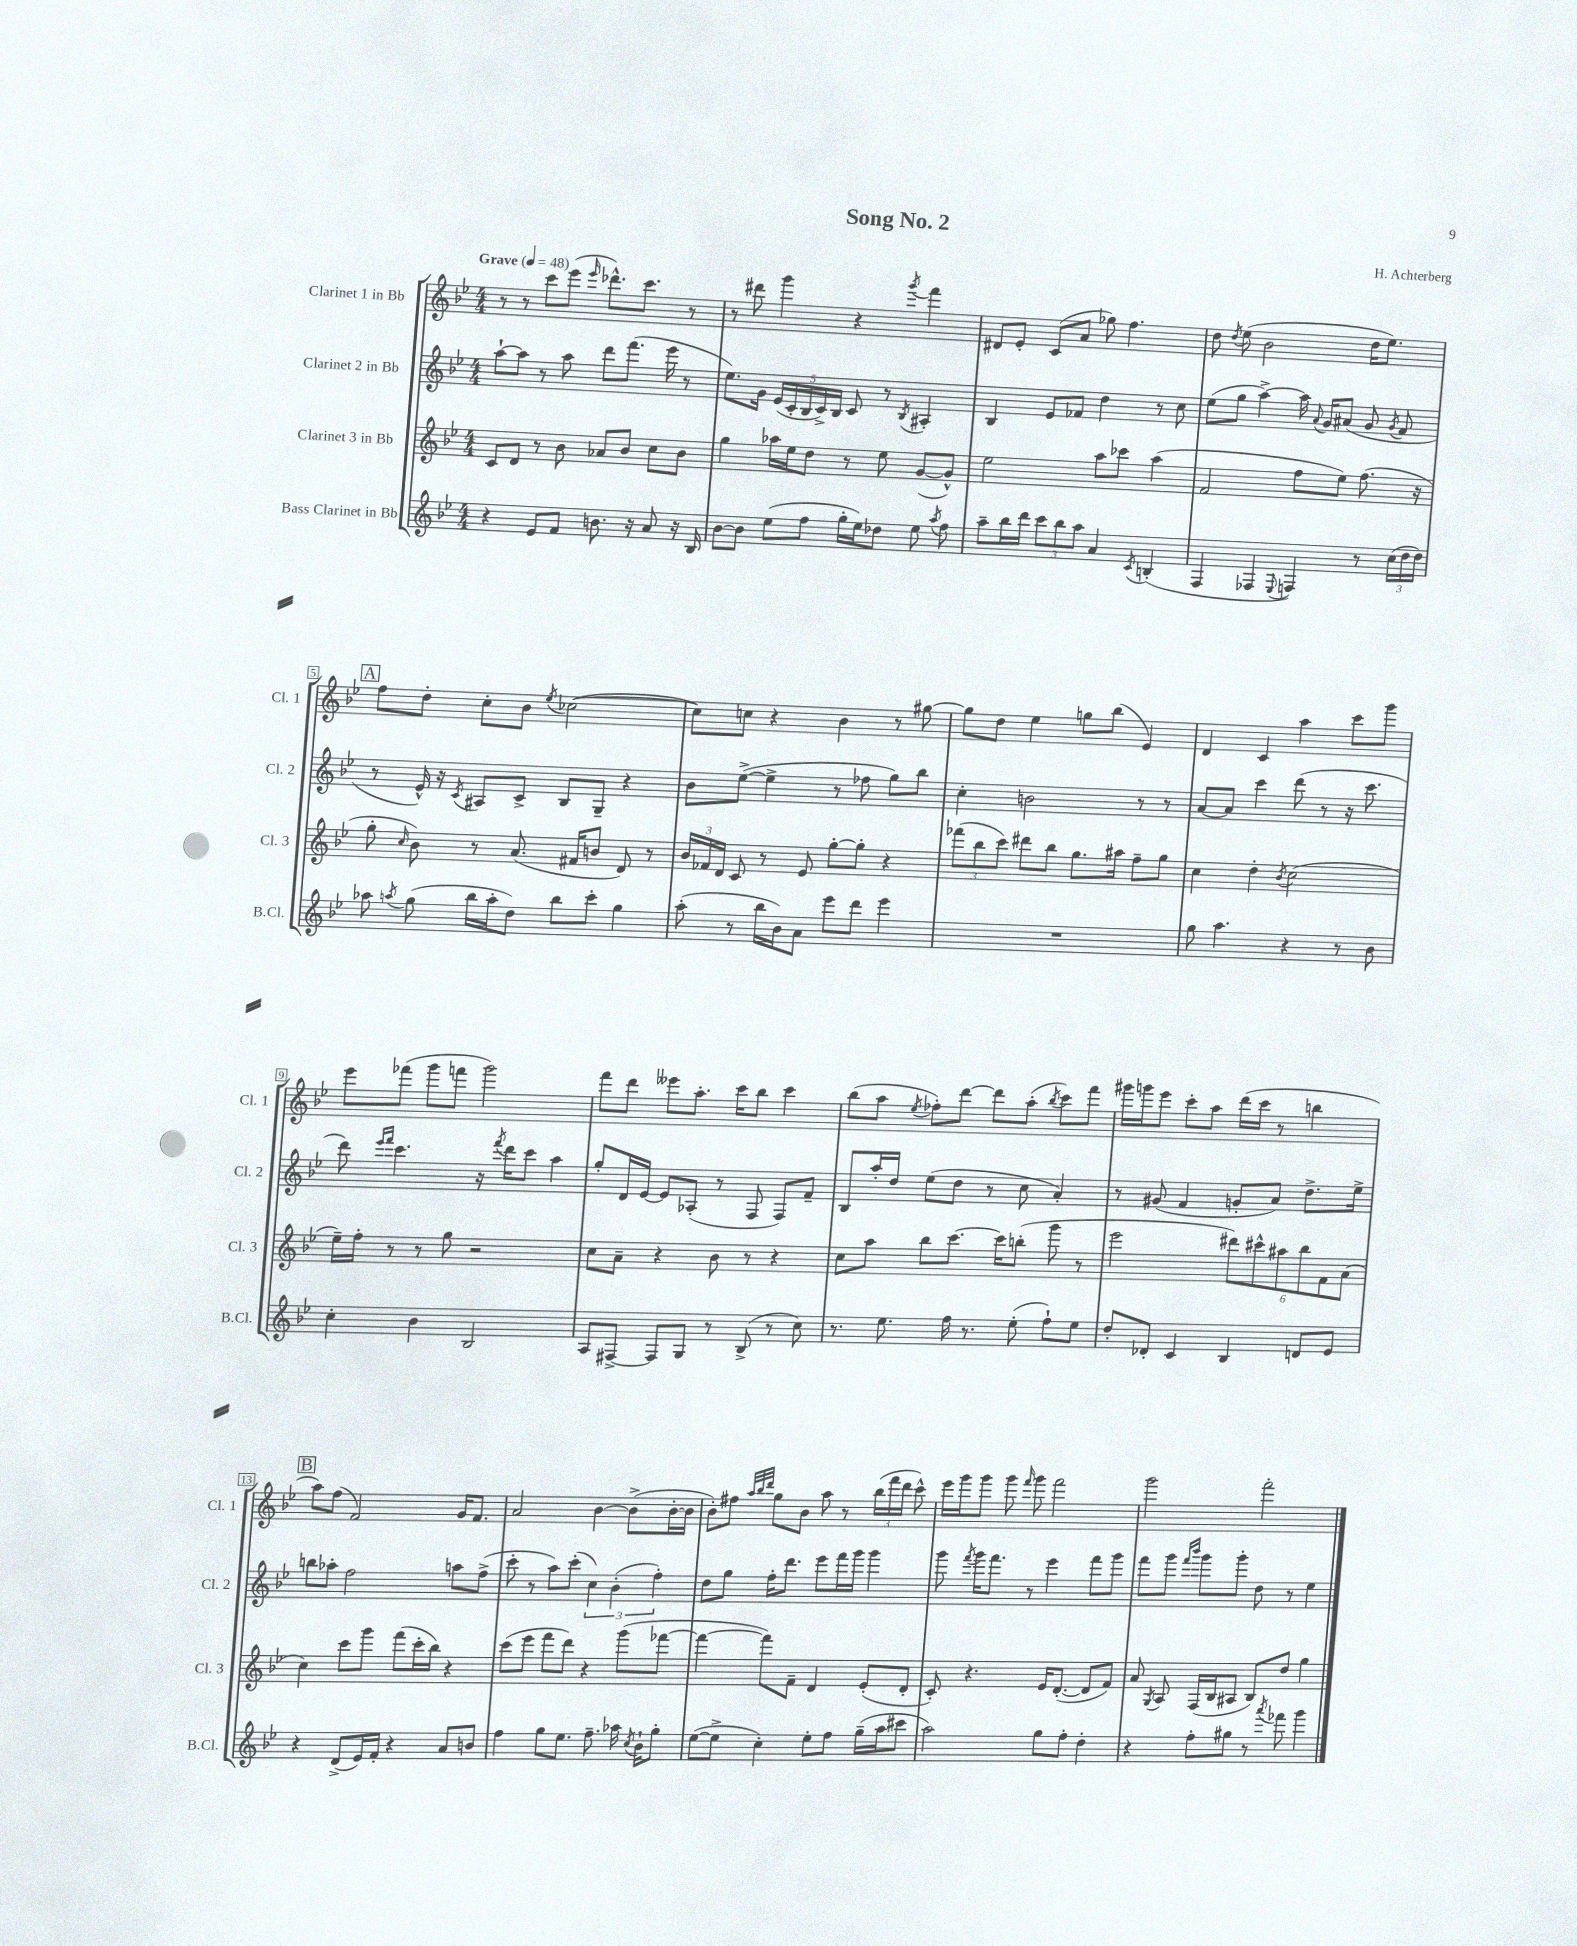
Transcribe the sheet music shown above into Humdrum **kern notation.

**kern	**kern	**kern	**kern
*part4	*part3	*part2	*part1
*staff4	*staff3	*staff2	*staff1
*I"Bass Clarinet in Bb	*I"Clarinet 3 in Bb	*I"Clarinet 2 in Bb	*I"Clarinet 1 in Bb
*I'B.Cl.	*I'Cl. 3	*I'Cl. 2	*I'Cl. 1
*clefG2	*clefG2	*clefG2	*clefG2
*k[b-e-]	*k[b-e-]	*k[b-e-]	*k[b-e-]
*M4/4	*M4/4	*M4/4	*M4/4
*MM48	*MM48	*MM48	*MM48
=1	=1	=1	=1
!	!	!	!LO:TX:a:B:t=Grave
4r	8c/L	[8aa`\L	8r
.	8d/J	8aa\J]	8r
8e-/L	8r	8r	8ccc\L
8f/J	8b-\	8aa\	(8eee-\J
.	.	.	16qqeee-/
8.bn\	8a-X/L	8ddd\L	8.ddd-X^^\L)
.	8b-/J	(8.fff\J	.
16r	.	.	8.ccc\J
8a/	8cc\L	.	.
.	.	16eee-\	.
16r	8b-\J	8r	8r
16B-/	.	.	.
=2	=2	=2	=2
[8b-\L	4gg\	8.ee-\L)	8r
8b-\J]	.	.	8ddd#X\
.	.	16g\Jk	.
(8ee-\L	16aa-X\LL	(20e-/LL	4ggg\
.	.	20c'/	.
.	16ee-\J	.	.
.	.	20B-/	.
8ff\J	8dd\J	.	.
.	.	20c^/)	.
.	.	20B-/JJ	.
16gg'\LL	8r	8c/	4r
16ee-\J)	.	.	.
8dd-X\J	8ee-\	8r	.
.	.	8qB-/	8qggg/
8ee-\	([8g/L	4A#X'/	4fff\
8qaa/	.	.	.
8ff\	8g^^/J])	.	.
=3	=3	=3	=3
8aa~\L	2ee-\	4B-/	8d#X/L
16bb-\L	.	.	8e-'/J
16ddd\JJ	.	.	.
12ccc\L	.	8e-/L	(8c/L
12bb-\	.	.	.
.	.	8f-X/J	8a/J
12aa\J	.	.	.
4a/	8aa\L	4dd\	8gg-X\)
.	8ccc-X\J	.	4.ff\
8qc/	.	.	.
(4Bn'/	(4aa\	8r	.
.	.	8cc\	.
=4	=4	=4	=4
4F/	2f/	(8ee-\L	8dd\
.	.	.	8qdd/
.	.	8gg\J	(8ee-\
4F-X/	.	[4aa^\)	2b-\
8qqE-/	.	.	.
4Fn/)	8ff\L	16aa\]	.
.	.	8qqa/	.
.	.	16g/KL	.
.	8ee-\J)	(8a#X/J	.
8r	(8.ff\	8g/	16dd\KL
.	.	.	8.ee-\J)
.	.	8qg/	.
(24cc\LL	.	8f/	.
24dd\	.	.	.
.	16r	.	.
24dd\JJ)	.	.	.
!!LO:LB:g=z
!!LO:REH:place=s1:t=A
=5	=5	=5	=5
8aa-X\	8gg'\	8r	8ff\L
8qaan/	16qqcc/	.	.
(8gg\	8b-\)	16e-^^/)	8dd'\J
.	.	16r	.
.	.	8qc/	.
16bb-\LL	8r	8A#X/L	8cc'\L
16aa'\J	.	.	.
8dd\J)	(8.a/	8c^/J	8b-\J
.	.	.	8qee-/
8bb-\L	.	8B-/L	([2cc-X\
.	16f#X/KL	.	.
8ccc'\J	8bn/J	8G~/J	.
4gg\	8d/)	4r	.
.	8r	.	.
=6	=6	=6	=6
(8aa'\	24b-/LL	8b-\L	8cc-\L])
.	24f-X/	.	.
.	24d/JJ	.	.
8r	8c/	([8ee-^\J	8ccn\J
16bb-\LL	8r	4ee-^\]	4r
16b-\J)	.	.	.
8a\J	8e-/	.	.
8eee-\L	[8gg'\L	8r	4b-\
8ddd\J	8gg'\J]	8ff-X\	.
4eee-\	4r	8gg\L)	8r
.	.	8bb-\J	[8gg#X\
=7	=7	=7	=7
1r	(12fff-X\L	4cc'\	8gg#\L]
.	12bb-\	.	.
.	.	.	8dd\J
.	12ccc\J)	.	.
.	8ddd#X\L	2bn\	4ee-\
.	8bb-\J	.	.
.	8.gg\L	.	8ggn\L
.	.	.	(8bb-\J
.	16aa#X\Jk	.	.
.	8ff~\L	8r	4e-/)
.	8gg\J	8r	.
=8	=8	=8	=8
8gg\	4cc\	[8a/L	4d/
4.aa\	.	8a/J]	.
.	4dd'\	4ccc\	4c/
.	8qb-/	.	.
4r	(2cc\	(8ddd\	4aa\
.	.	8r	.
8r	.	16r	8ccc\L
.	.	8.ccc\	.
8b-\	.	.	8ggg\J
!!LO:LB:g=z
=9	=9	=9	=9
4cc'\	16ee-~\LL)	8ddd\)	8eee-\L
.	16ff'\JJ	.	.
.	.	16qqeee-/LL	.
.	.	16qqfff/JJ	.
.	8r	4.ccc\	(8fff-X\J
4b-\	8r	.	8ggg\L
.	8gg\	.	8fffn\J
2B-/	2r	16r	2ggg\)
.	.	8qfff/	.
.	.	16ddd\KL	.
.	.	8ccc\J	.
.	.	4aa\	.
=10	=10	=10	=10
8A/L	8cc\L	8gg'/L	8fff\L
[8F#X^/J	8a~\J	16d/L	8ddd\J
.	.	[16e-/JJ	.
8F#/L]	4r	8e-/L]	8eee--X\L
8G/J	.	(8A-X'/J	8.aa'\J
8r	8b-\	8r	.
.	.	.	16ccc\KL
(8B-^/	8r	8F/	8bb-\J
8r	4r	8F/L)	4ccc\
8cc\)	.	8f~/J	.
=11	=11	=11	=11
8.r	8cc\L	8B-/L	(8bb-\L
.	8aa\J	16aa'/L	8aa\J
8.ee-\	.	16dd/JJ	.
.	.	.	8qee-/
.	8bb-\L	(8ee-\L	8ff-X'\L)
16ff\	[8.ccc\J	8dd\J	[8ddd\J
8.r	.	.	.
.	.	8r	8ddd\L]
.	16ccc\KL]	.	.
(8ee-'\	(8bbn'\J	8cc\	(8aa'\J
.	.	.	8qbb-/
8ff`\L)	8ggg\	4a'/)	8ccc\L)
8ee-\J	8r	.	8fff\J
=12	=12	=12	=12
8dd'/L	2eee-\	8r	16ggg#X\LL
.	.	.	16gggn\J
8d-X'/J	.	(8g#X/	8eee-\J
4c/	.	4f/	8ccc'\L
.	.	.	8aa\J
4B-/	12ddd#X\L)	8gn'/L	(16ddd\LL
.	.	.	16ccc\JJ
.	12ccc#X^^\	.	.
.	.	8a/J)	8r
.	12aa#X\	.	.
8dn/L	12bb-\	8.dd^\L	4bbn\
.	12f\	.	.
8e-/J	.	.	.
.	(12a\J	.	.
.	.	16ee-^\Jk	.
!!LO:LB:g=z
!!LO:REH:place=s1:t=B
=13	=13	=13	=13
4r	4cc\)	8bbn\L	8aa\L)
.	.	8aa-X'\J	(8ff\J
(8d^/L	8ccc\L	2ff\	2f/)
16e-/L)	8ggg\J	.	.
16f'/JJ	.	.	.
4r	(8fff\L	.	.
.	16ccc'\L	.	.
.	16bb-\JJ)	.	.
8a/L	4r	8aan\L	16g/KL
.	.	.	8.f/J
8bn/J	.	(8ff^\J	.
=14	=14	=14	=14
4ff\	(8ccc\L	8ccc'\	2a/
.	8eee-\J	8r	.
8gg\L	8fff\L	8aa\L)	.
8.ee-\J	8ddd\J)	(8ccc'\J	.
.	4r	6cc\)	[4b-\
8.ff~\	.	.	.
.	.	(6b-'\	.
16aa-X\	(8ggg\L	.	(8b-^\L]
8qcc/	.	.	.
16b-`\KL	.	.	.
.	.	6ff'\)	.
8gg'\J	[8fff-X\J	.	[16b-'\L
.	.	.	16b-\JJ]
=15	=15	=15	=15
([8ee-\L	4fff-\_	8dd\L	8b-'\L)
8ee-^\J]	.	8gg\J	8ff#X\J
.	.	.	32qqaa/LLL
.	.	.	32qqbb-/
.	.	.	32qqddd/JJJ
4cc'\)	8fff-\L])	16ff'\KL	8gg\L
.	.	8.ddd\J	.
.	8f~\J	.	8b-\J
8ee-'\L	4d/	8eee-\L	8aa\
8ff\J	.	16fff\L	8r
.	.	16ggg\JJ	.
(16gg~\LL	(8e-'/L	4ggg\	(24bb-\LL
.	.	.	24fff\
16aa\J	.	.	.
.	.	.	24ddd\JJ
8ccc#X\J	8d'/J	.	8ccc^^\)
=16	=16	=16	=16
2aa\)	8c'/)	8ggg\	16eee-\LL
.	.	.	16ggg\J
.	.	8qfff/	.
.	4.r	16ggg\KL	8ggg\J
.	.	8.fff\J	.
.	.	.	8ggg\
.	.	.	16qqfff/
.	.	8r	8ggg\
8gg\L	16e-/KL	4eee-\	2fff\
.	([8.d'/J	.	.
8ff'\J	.	.	.
4dd'\	8d/L]	8fff\L	.
.	8f/J)	8ggg\J	.
=17	=17	=17	=17
4r	8a/	8fff\L	2ggg\
.	8qG/	.	.
.	8A/	8ggg\J	.
.	.	16qqfff/LL	.
.	.	16qqbbb-/JJ	.
8ff'\L	(16F/LL	8ggg\L	.
.	16B-/J	.	.
8gg#X\J	8A#X/J	8ggg'\J	.
8r	8B-/L)	8dd\	2fff'\
8qaaa/	.	.	.
8fff-X\	8dd/J	8r	.
4ggg\	4gg\	4ee-\	.
==	==	==	==
*-	*-	*-	*-
